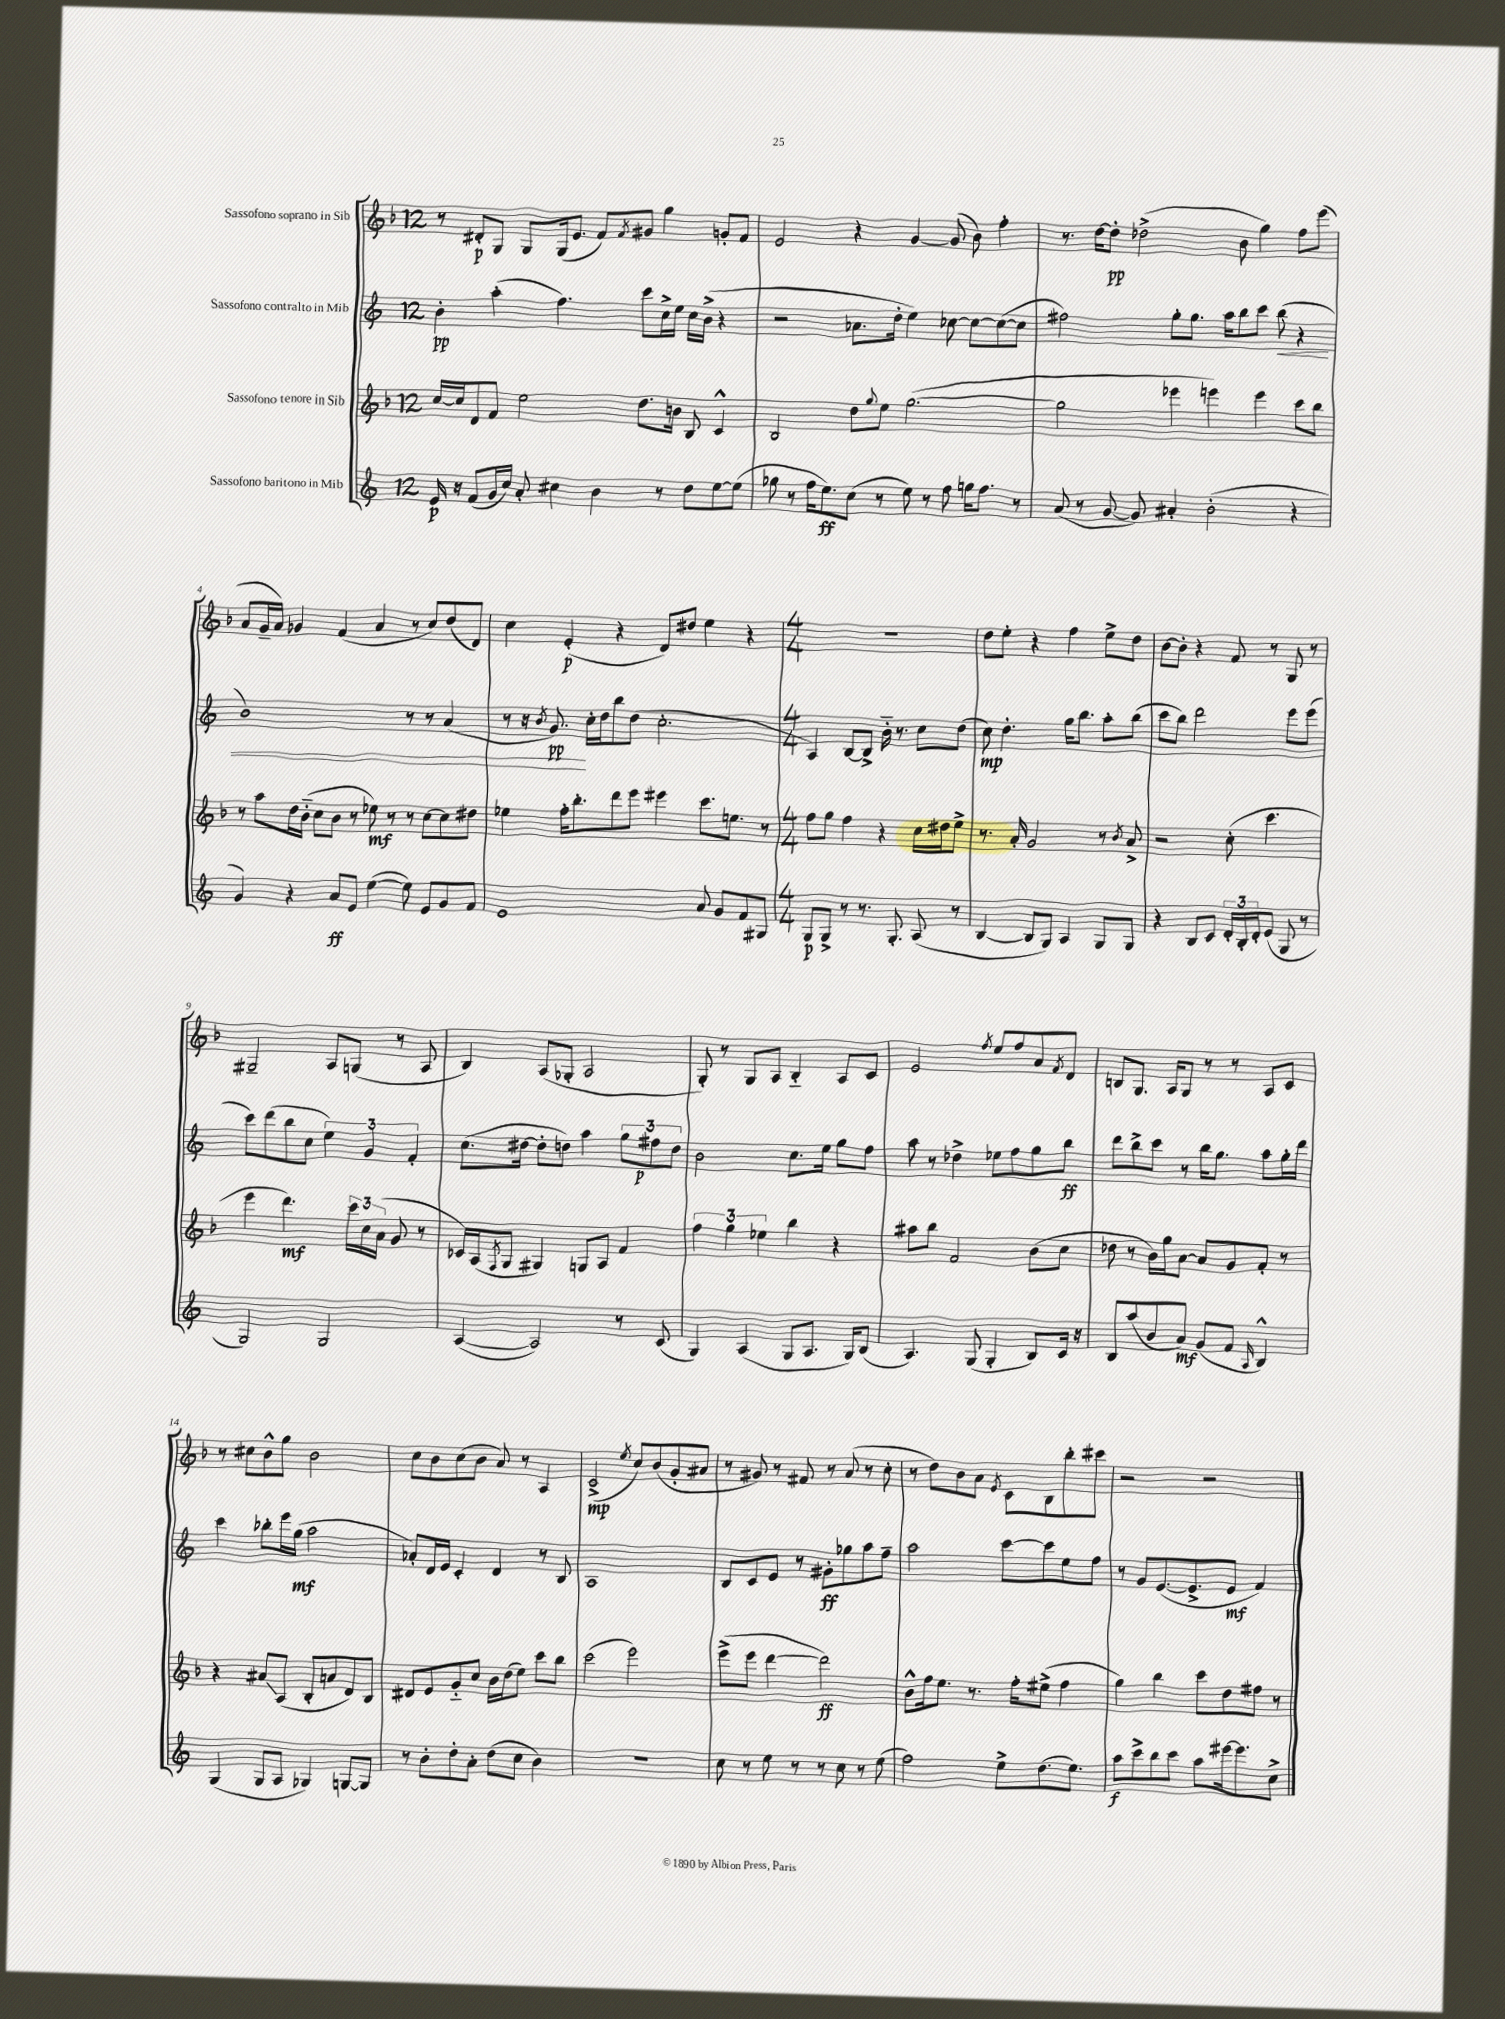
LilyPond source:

<<
\new StaffGroup <<
\new Staff = "s0" \with { instrumentName = "Sassofono soprano in Sib" } {
    \clef treble \key f \major \once \override Staff.TimeSignature.style = #'single-digit \time 12/8
    r8 dis'8-.\p g8 g8 g16( e'8. f'8) \acciaccatura { f'8 } gis'8 g''4 g'8-. f'8 |
    e'2 r4 g'4~ g'8( bes'8) f''4-. |
    r8. d''16~ d''8-.\pp des''2->( bes'8 g''4) f''8 e'''8( |
    a'8 g'16-- a'16) ges'4 f'4( a'4 r8 c''8) d''8( d'8) |
    c''4 e'4-.\p( r4 d'8) dis''8 e''4 r4 |
    \numericTimeSignature \time 4/4 R1 |
    d''8 e''8-. r4 f''4 e''8-> d''8 |
    bes'8~ bes'8-. r4 f'8 r8 g8 r8 |
    gis2-- a8 g8( r8 a8 |
    bes4) a8( ges8-. a2 |
    g8-.) r8 g8 a8 bes4-_ a8 c'8 |
    e'2 \acciaccatura { f''8 } e''8 f''8 a'8 \acciaccatura { f'8 } d'8 |
    b8 g8. a16 g8 r8 r8 a8 c'8 |
    r8 cis''8 bes'8-^ g''8 bes'2 |
    c''8 bes'8 c''8( bes'8 a'8) r8 a4 |
    c'2->\mp( \acciaccatura { e''8 } c''8) bes'8( g'8-. ais'8 |
    r8 gis'8) r8 fis'8 r8 a'8( r8 c''8-. |
    r8 d''8) bes'8 a'8 \acciaccatura { e'8 } c'8 bes8 bes''8-. cis'''8 |
    r2 r2 \bar "|." |
}
\new Staff = "s1" \with { instrumentName = "Sassofono contralto in Mib" } {
    \clef treble \key c \major \once \override Staff.TimeSignature.style = #'single-digit \time 12/8
    b'4-.\pp a''4-.( f''4.) c'''8 c''16-> e''16 c''16 b'16->( r4 |
    r2 aes'8. d''16-. e''4) ces''8~ ces''8~ ces''8~( ces''8 |
    fis''2) g''8-. g''8. a''16 b''8 c'''8 b''8\<( r4 |
    b'1) r8 r8 a'4( |
    r8 r16 \acciaccatura { b'8 } g'8.\pp\!) c''16-. d''16 b''8 d''8( c''2.-. |
    \numericTimeSignature \time 4/4 a4) b8~ b8-> b'16-_ r8. c''8 d''8( |
    c''8\mp) d''4.-. g''16 b''8. a''8-. b''8( |
    c'''8 b''8) d'''2 e'''8 e'''8( |
    c'''8) d'''8( b''8 c''8 \tuplet 3/2 { e''4) g'4 f'4-. } |
    c''8.( dis''16~ dis''8-. d''8) a''4 \tuplet 3/2 { g''8 fis''8\p d''8 } |
    b'2 c''8. e''16 g''8 f''8 |
    a''8 r8 des''4-> ees''8 f''8 g''8 b''8\ff |
    d'''8 b''8-> c'''8 r8 b''16 g''8. a''8 g''16-. d'''16 |
    c'''4 bes''8-. e'''16 g''16\mf( a''2 |
    aes'8-.) d'16 e'16 c'4-. d'4 r8 b8 |
    a1 |
    b8 c'8 e'8 r8 gis'8-.\ff ges''8 a''8 f''8-- |
    a''2 c'''8~ c'''8 e''8 f''8 |
    r8 g'8 e'8.~( e'8.-> e'8\mf f'4) \bar "|." |
}
\new Staff = "s2" \with { instrumentName = "Sassofono tenore in Sib" } {
    \clef treble \key f \major \once \override Staff.TimeSignature.style = #'single-digit \time 12/8
    c''16~ c''16 d'8 f'8 e''2 d''8. b'16 bes8 c'4-^ |
    bes2 d''8 \appoggiatura { g''8 } e''8 g''2.~( |
    g''2 ees'''4 e'''4) e'''4 c'''8 bes''8 |
    r8 a''8 d''16 bes'16-_( c''8 bes'8 r8 ees''8\mf) r8 r8 c''8~ c''8 dis''8 |
    ees''4 f''16-. bes''8.-. d'''8 e'''8 eis'''4 c'''8. e''8. r8 |
    \numericTimeSignature \time 4/4 f''8 g''8 f''4 r4 c''16 dis''16 e''8-> |
    r8. a'16-. g'2 r8 \acciaccatura { bes'8 } a'8-> |
    r2 c''8-.( c'''4. |
    e'''4 d'''4.\mf) \tuplet 3/2 { c'''16 c''16 a'16( } g'8 r8 |
    ces'16) a16( \acciaccatura { f8 } g8 gis4) g8 a8 f'4 |
    \tuplet 3/2 { f''4 g''4 ees''4 } bes''4 r4 |
    ais''8 bes''8 f'2 bes'8( c''8 |
    des''8 r8 bes'16) g''16 a'8~ a'8 g'8 f'8-. r8 |
    r4 ais'8\glissando a8( bes8-. a'8 d'8) bes8 |
    dis'8 e'8 g'8-_ c''8 bes'16 d''16( e''8) c'''8 bes''8 |
    c'''2( e'''2) |
    e'''8->( e'''8 d'''4~ d'''2\ff) |
    bes'8-^ f''16 e''8. r8. f''16-. eis''8->( f''4 |
    g''4) bes''4 c'''8 d''8 fis''8 r8 \bar "|." |
}
\new Staff = "s3" \with { instrumentName = "Sassofono baritono in Mib" } {
    \clef treble \key c \major \once \override Staff.TimeSignature.style = #'single-digit \time 12/8
    e'16\p r16 f'8( g'16 c''16) a'8-. cis''4 b'4 r8 d''8 e''8~ e''8( |
    ges''8 r8 f''16 e''8.\ff) c''8( r8 e''8) r8 f''8 g''16 f''8. r8 |
    a'8( r8 g'8~ g'8) ais'4-. b'2-.( r4 |
    g'4) r4 a'8\ff e'8 e''4~( e''8) e'8 g'8 f'8 |
    e'1 a'8 g'8 f'8 gis8 |
    \numericTimeSignature \time 4/4 g8\p g8-> r8 r8. g8.-. a8( r8 |
    b4~ b8 g8) a4 g8 g8 |
    r4 b8 c'8 \tuplet 3/2 { d'16-. b16-. d'16-. } e'8( g8 r8 |
    g2) g2 |
    a4~( a2) r8 c'8( |
    g4) a4( g8 a8. g16) b8( |
    a4.) g8( g4-. b8) c'16 r16 |
    b8 a''8( b'8 a'8\mf) g'8( f'8 \grace { a16 } b4-^) |
    g4( g8 a8 ges4) g8~ g8 |
    r8 b'8-. d''8-. a'8-. d''8( c''8 b'4) |
    r1 |
    c''8 r8 e''8 r8 r8 c''8 r8 e''8( |
    f''2) e''8-> d''8.( e''8.) |
    a''8\f c'''8-> b''8 c'''8 a''8 eis'''16~ eis'''8. c''8-> \bar "|." |
}
>>
>>
